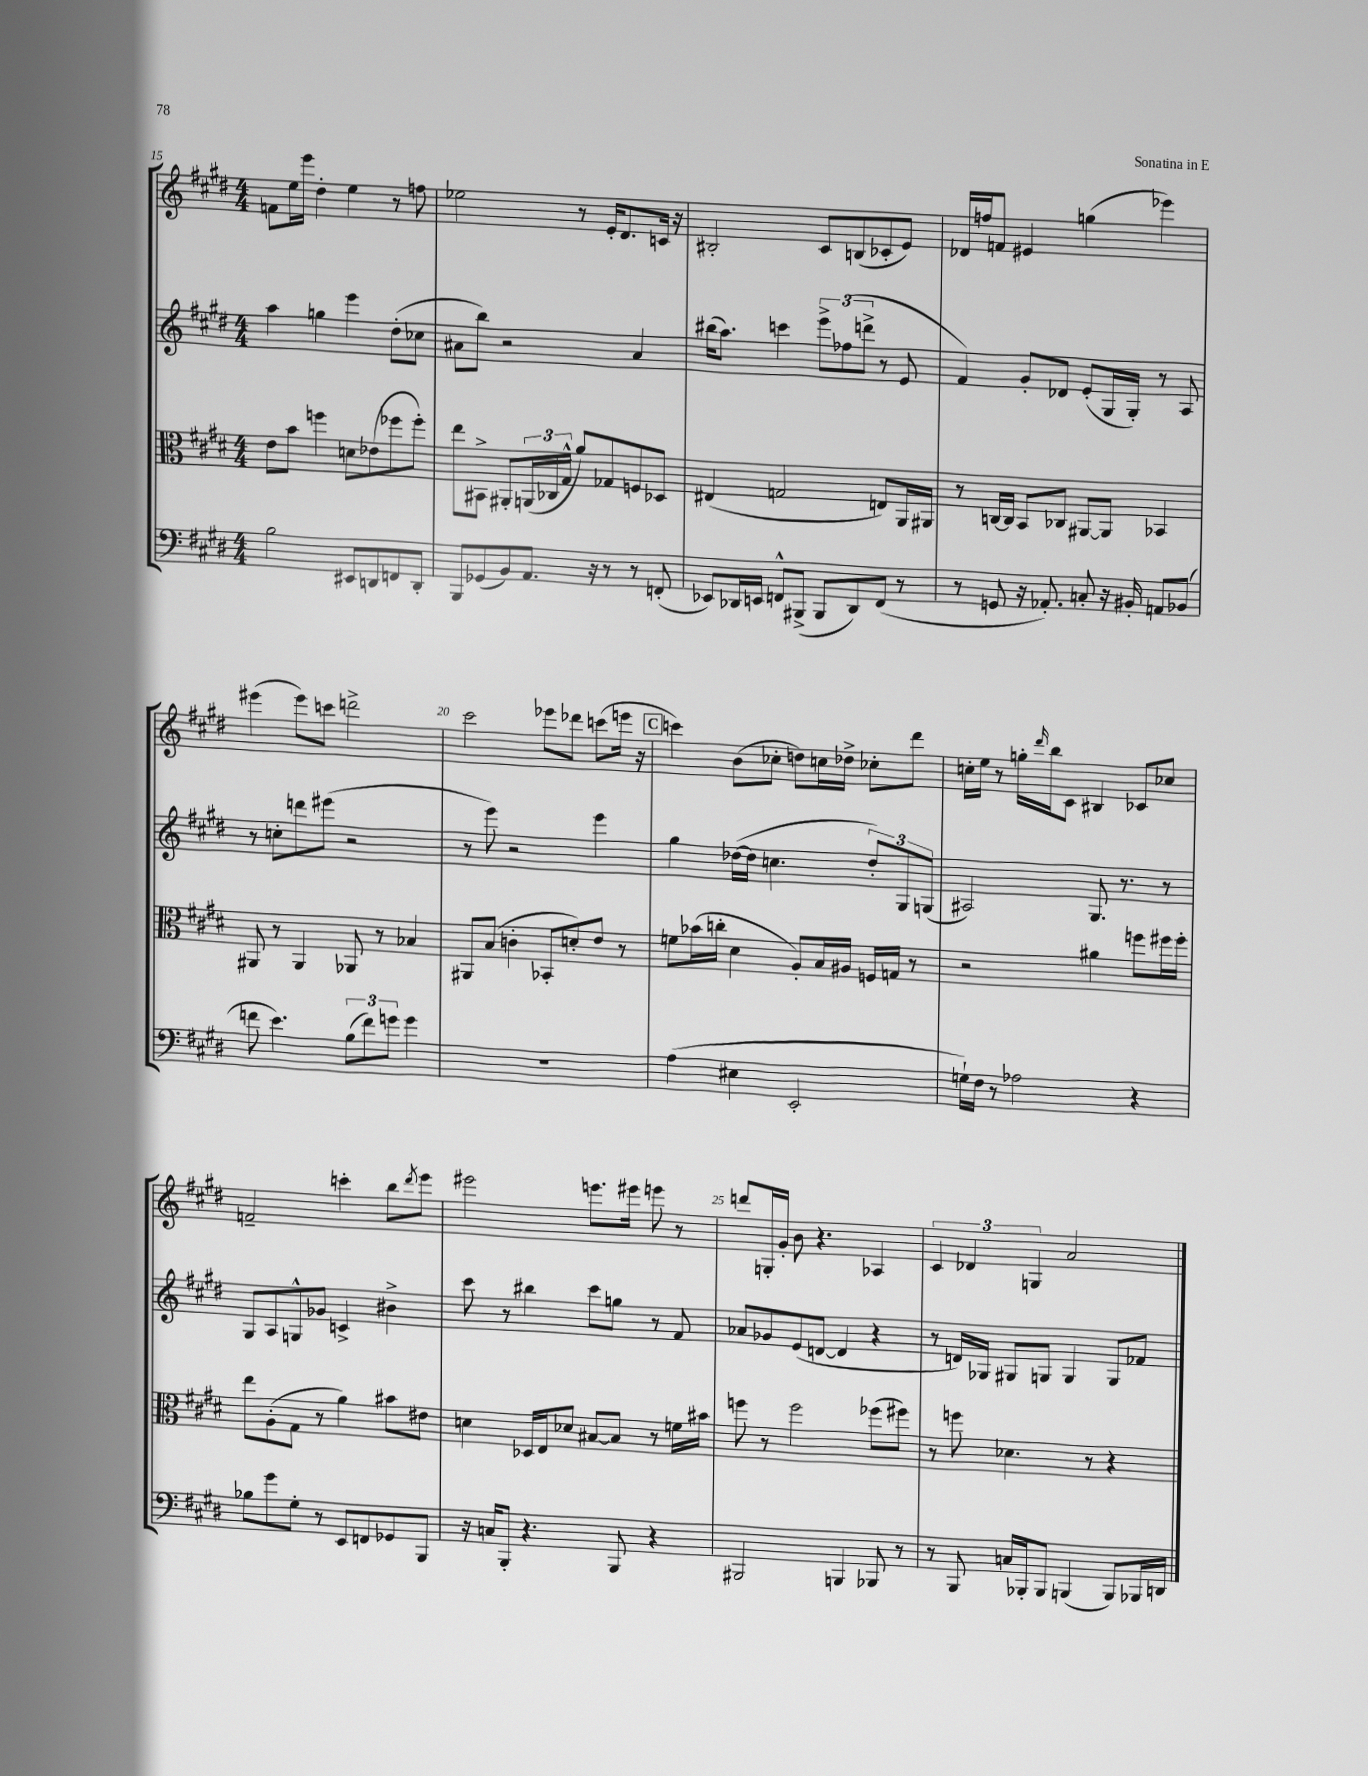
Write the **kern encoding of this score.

**kern	**kern	**kern	**kern
*staff4	*staff3	*staff2	*staff1
*clefF4	*clefC3	*clefG2	*clefG2
*k[f#c#g#d#]	*k[f#c#g#d#]	*k[f#c#g#d#]	*k[f#c#g#d#]
*M4/4	*M4/4	*M4/4	*M4/4
2B	8e	4aa	8f
.	8b	.	16ee
.	.	.	16eee
.	4ff	4gg	4dd#'
8EE#	8d	4eee	4ee
8DD	(8e-	.	.
8FF	8ff-	(8dd#'	8r
8DD'	8ff-')	8cc-	8ff
=	=	=	=
8BBB	8ee	8a#	2ee-
(8GG-	8BB#^	8bb)	.
8BB)	8AA#'	2r	.
8.AA	(24AA	.	.
.	24C-	.	.
.	24G#^^	.	.
.	8a)	.	8r
16r	.	.	.
8r	8G-	.	16e'
.	.	.	8.d#
8r	8F	4a#	.
(8FF'	8D-	.	16c
.	.	.	16r
=	=	=	=
8EE-)	(4E#	(16bb#	2B#'
.	.	8.aa)	.
16DD-	.	.	.
16EE	.	.	.
8FF^^	2G	4ccc	.
(8BBB#^	.	.	.
8BBB#	.	12eee^	8c#
.	.	(12ff-	.
8DD-)	.	.	(8B
.	.	12ddd^	.
(8FF	8E)	8r	8c-'
8r	16AA	8e	8e)
.	16AA#	.	.
=	=	=	=
8r	8r	4f#)	16d-
.	.	.	16ff
8GG	[16C	.	8f
.	16C]	.	.
16r	8BB	8g#'	4e#
8.AA-')	.	.	.
.	8C-	8d-	.
8C'	[8AA#	(8e'	(4gg
16r	8AA#]	16G#	.
16BB#'	.	16G#')	.
8AA	4BB-	8r	4eee-)
(8BB-	.	8A	.
=	=	=	=
8f	8AA#	8r	(4eee#
4.e)	8r	8cc'	.
.	4AA#	8ddd	8eee#)
.	.	(8eee#	8ccc
(12B	8AA-	2r	2ddd^
12f)	.	.	.
.	8r	.	.
12g	.	.	.
4g	4B-	.	.
=	=	=	=
1r	8AA#	8r	2ccc#
.	(8B	8eee)	.
.	4c'	2r	.
.	8BB-'	.	8eee-
.	8d')	.	8ddd-
.	8e	4eee	(8ccc
.	8r	.	16eee
.	.	.	16r
=	=	=	=
(4A	8f	4gg#	4ccc)
.	(16b-	.	.
.	16cc'	.	.
4E#	4d#	([16dd-	(8b
.	.	16dd-]	.
.	.	4.cc	8cc-'
2EE'	8A')	.	8dd)
.	16B	.	16cc
.	16A#	.	16dd-^
.	16F	12dd-')	8cc-'
.	16G	.	.
.	.	12G#	.
.	8r	.	8ddd#
.	.	(12G	.
=	=	=	=
16G`)	2r	2A#)	16cc'
16F#	.	.	16ee
8r	.	.	8r
2A-	.	.	16gg'
.	.	.	16qqddd#
.	.	.	16bb
.	.	.	8c#
.	4a#	8.G#	4B#
.	.	8.r	.
4r	8ff	.	8c-
.	16ff#	8r	8cc-
.	16ff#'	.	.
=	=	=	=
8B-	8ee	8G#	2f~
8g#	(8A'	8A	.
8G#'	8G#	8G^^	.
8r	8r	8g-	.
8EE	4a)	4c^	4ccc'
8FF	.	.	.
8GG-	8b#	4b#^	8bb
.	.	.	8qddd#
8BBB	8e#	.	8eee
=	=	=	=
16r	4d	8ccc#	2eee#
16C	.	.	.
8BBB'	.	8r	.
4.r	16D-	4bb#	.
.	16E	.	.
.	8d-	.	.
.	[8B#	8ccc#	8.eee
8BBB	8B#]	8gg	.
.	.	.	16eee#
4r	8r	8r	8eee
.	16f	8f#	8r
.	16b#	.	.
=	=	=	=
2BBB#	8ff	8a-	8ddd
.	8r	8g-	16G'
.	.	.	16g#'
.	2ff	(8e	8b
.	.	[8d	4.r
4BBB	.	4d]	.
8BBB-	(8ff-	4r	4A-
8r	8ff#)	.	.
=	=	=	=
8r	8r	8r	6c#
8BBB	8ff	16d)	.
.	.	.	6d-
.	.	16G-	.
16C	4.d-	8G#	.
16BBB-'	.	.	.
.	.	.	6G
8BBB-	.	8G	.
(4BBB	.	4G	2a
.	8r	.	.
8BBB)	4r	8G	.
16BBB-	.	8f-	.
16DD	.	.	.
==	==	==	==
*-	*-	*-	*-
